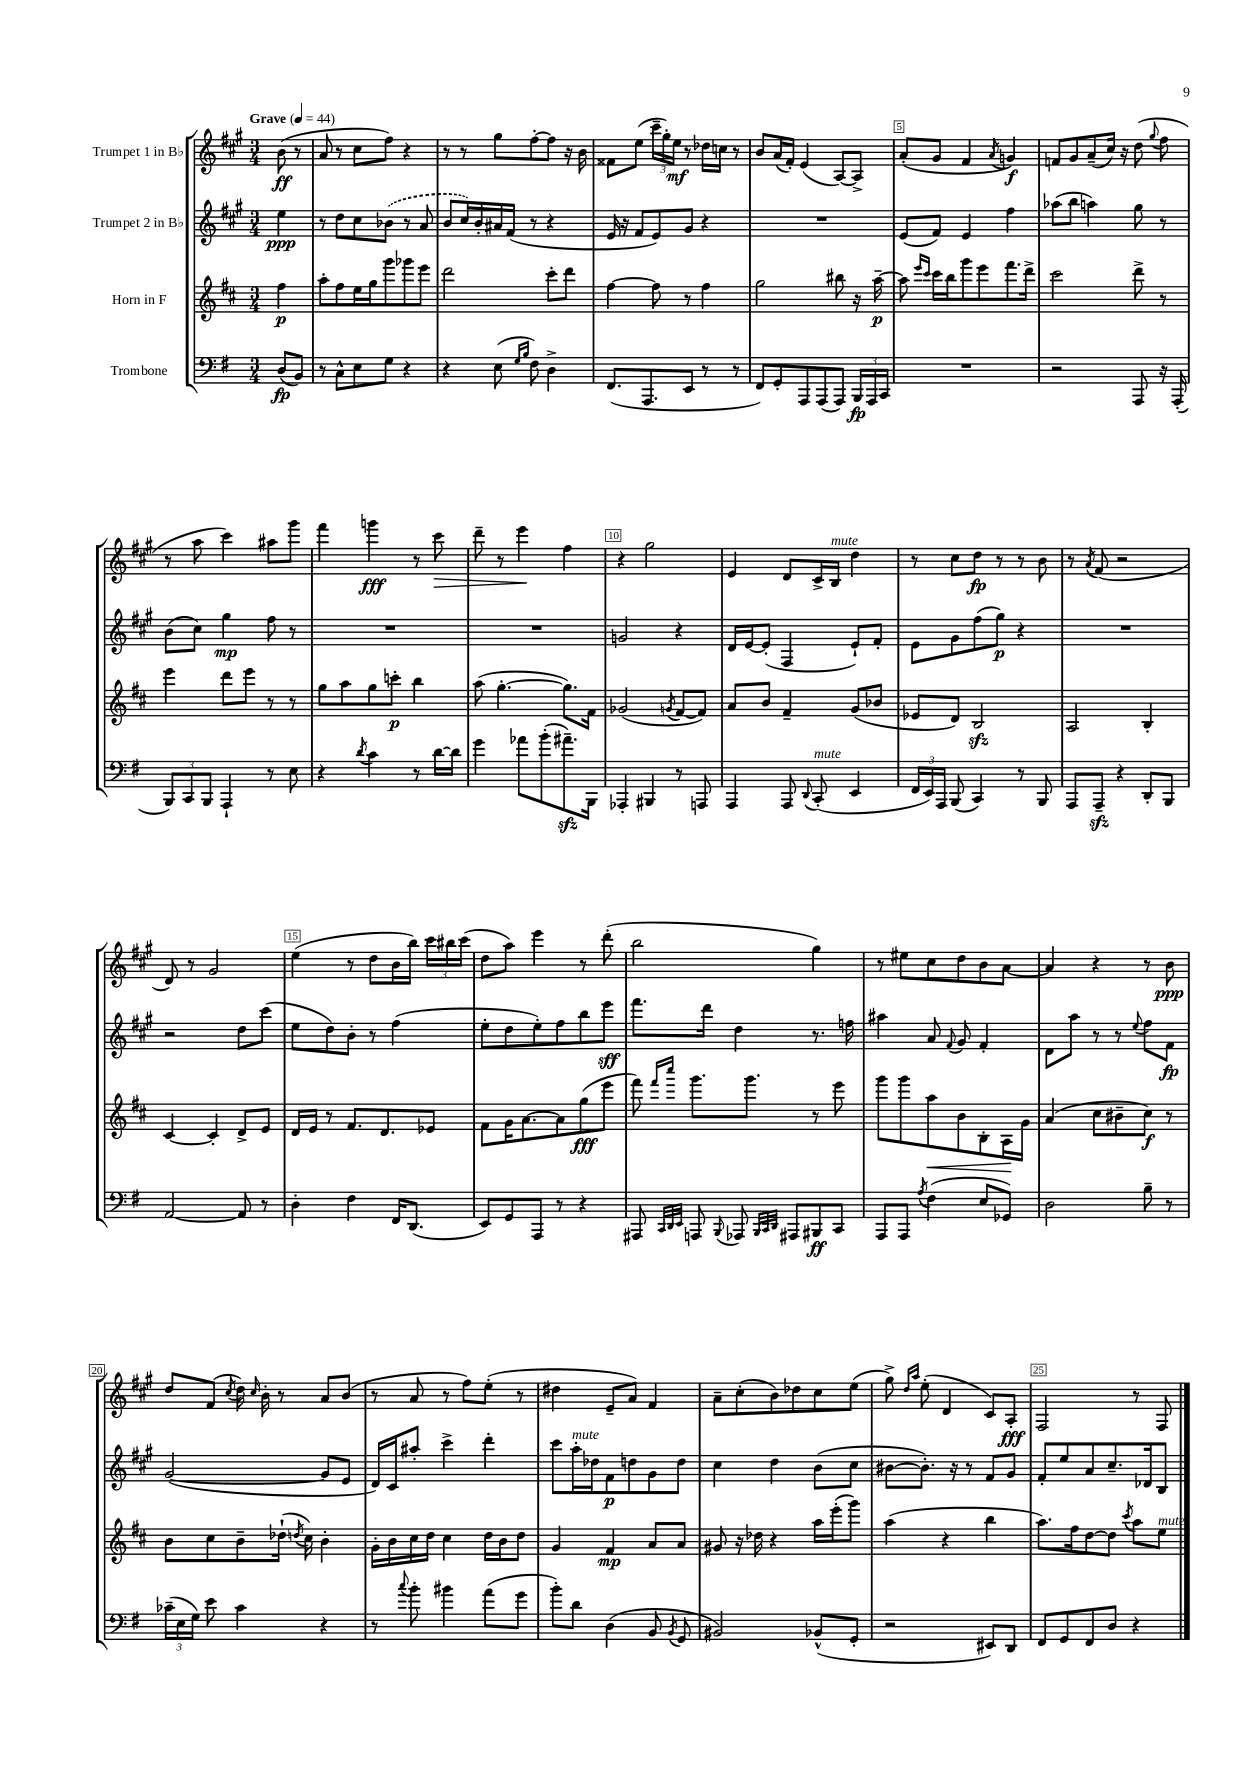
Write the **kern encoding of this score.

**kern	**dynam	**kern	**dynam	**kern	**dynam	**kern	**dynam
*part4	*part4	*part3	*part3	*part2	*part2	*part1	*part1
*staff4	*staff4	*staff3	*staff3	*staff2	*staff2	*staff1	*staff1
*I"Trombone	*	*I"Horn in F	*	*I"Trumpet 2 in B♭	*	*I"Trumpet 1 in B♭	*
*clefF4	*	*clefG2	*	*clefG2	*	*clefG2	*
*k[f#]	*	*k[f#c#]	*	*k[f#c#g#]	*	*k[f#c#g#]	*
*M3/4	*	*M3/4	*	*M3/4	*	*M3/4	*
*MM44	*	*MM44	*	*MM44	*	*MM44	*
=	=	=	=	=	=	=	=
!	!	!	!	!	!	!LO:TX:a:B:t=Grave	!
(8D/L	fp	4ff#\	p	4ee\	ppp	(8b\	ff
8BB/J)	.	.	.	.	.	8r	.
=1	=1	=1	=1	=1	=1	=1	=1
8r	.	8aa'\L	.	8r	.	8a/	.
8C^^\L	.	8ff#\	.	8dd\L	.	8r	.
8E\	.	16ee\L	.	8cc#\	.	8cc#\L	.
.	.	16gg\J	.	.	.	.	.
8G\J	.	8ggg\	.	(8b-X\J	.	8ff#\J)	.
4r	.	8ggg-X\	.	8r	.	4r	.
.	.	8eee\J	.	8a/	.	.	.
=2	=2	=2	=2	=2	=2	=2	=2
4r	.	2ddd\	.	8b/L	.	8r	.
.	.	.	.	16cc#/L)	.	8r	.
.	.	.	.	16b'/	.	.	.
(8E\	.	.	.	16a#X/	.	8gg#\L	.
.	.	.	.	(16f#/JJ	.	.	.
16qqG/LL	.	.	.	.	.	.	.
16qqB/JJ	.	.	.	.	.	.	.
8F#\)	.	.	.	8r	.	[8ff#'\	.
4D^\	.	8ccc#'\L	.	4r	.	8ff#\J]	.
.	.	8ddd\J	.	.	.	16r	.
.	.	.	.	.	.	16b\	.
=3	=3	=3	=3	=3	=3	=3	=3
(8.FF#/L	.	[4ff#\	.	16e/	.	8f##X\L	.
.	.	.	.	16r	.	.	.
.	.	.	.	8f#/L	.	(8ee\J	.
8.AAA/	.	.	.	.	.	.	.
.	.	8ff#\]	.	8e/)	.	24ccc#~\LL	.
.	.	.	.	.	.	24gg#'\)	.
.	.	.	.	.	.	24ee\JJ	mf
8EE/J	.	8r	.	8g#/J	.	8r	.
8r	.	4ff#\	.	4r	.	16dd-X\LL	.
.	.	.	.	.	.	16ccn\JJ	.
8r	.	.	.	.	.	8r	.
=4	=4	=4	=4	=4	=4	=4	=4
8FF#/L)	.	2gg\	.	2.r	.	8b/L	.
8GG'/	.	.	.	.	.	(16a/L	.
.	.	.	.	.	.	16f#'/JJ)	.
8AAA/	.	.	.	.	.	(4e/	.
(8AAA/	.	.	.	.	.	.	.
8AAA/J)	.	8bb#X\	.	.	.	[8A/L)	.
24BBB/LL	fp	16r	.	.	.	8A^/J]	.
24AAA/	.	.	.	.	.	.	.
.	.	[16aa~\	p	.	.	.	.
24CC/JJ	.	.	.	.	.	.	.
=5	=5	=5	=5	=5	=5	=5	=5
2.r	.	8aa\]	.	(8e/L	.	(8a'/L	.
.	.	16qqeee/LL	.	.	.	.	.
.	.	16qqccc#/JJ	.	.	.	.	.
.	.	16ccc#\LL	.	8f#/J)	.	8g#/J	.
.	.	16bb\J	.	.	.	.	.
.	.	8ggg\	.	4e/	.	4f#/	.
.	.	8eee\	.	.	.	.	.
.	.	.	.	.	.	8qa/	.
.	.	8.fff#\	.	4ff#\	.	4gn/)	f
.	.	16ddd^\Jk	.	.	.	.	.
=6	=6	=6	=6	=6	=6	=6	=6
2r	.	2ccc#\	.	(8aa-X\L	.	8fn/L	.
.	.	.	.	8bb\J	.	8g#/	.
.	.	.	.	4aan\)	.	(8a~/	.
.	.	.	.	.	.	16cc#/Jk)	.
.	.	.	.	.	.	16r	.
8AAA/	.	8ddd^\	.	8gg#\	.	(8dd\	.
.	.	.	.	.	.	8qqgg#/	.
16r	.	8r	.	8r	.	8ff#\	.
(16AAA'/	.	.	.	.	.	.	.
!!LO:LB:g=z
=7	=7	=7	=7	=7	=7	=7	=7
12BBB/L)	.	4eee\	.	(8b\L	.	8r	.
12CC/	.	.	.	.	.	.	.
.	.	.	.	8cc#\J)	.	8aa\	.
12BBB/J	.	.	.	.	.	.	.
4AAA`/	.	8ddd\L	.	4gg#\	mp	4ccc#\)	.
.	.	8eee\J	.	.	.	.	.
8r	.	8r	.	8ff#\	.	8aa#X\L	.
8E\	.	8r	.	8r	.	8ggg#\J	.
=8	=8	=8	=8	=8	=8	=8	=8
4r	.	8gg\L	.	2.r	.	4fff#\	.
.	.	8aa\	.	.	.	.	.
8qd/	.	.	.	.	.	.	.
4c\	.	8gg\	.	.	.	4gggn\	fff
.	.	8cccn'\J	p	.	.	.	.
8r	.	4bb\	.	.	.	8r	.
!	!	!	!	!	!	!	!LO:HP:b
[16d\LL	.	.	.	.	.	8ccc#\	>
16d\JJ]	.	.	.	.	.	.	.
=9	=9	=9	=9	=9	=9	=9	=9
4g\	.	(8aa\	.	2.r	.	8ddd~\	.
.	.	[4.gg'\	.	.	.	8r	.
8a-X\L	.	.	.	.	.	4eee\	.
(8b'\	.	.	.	.	.	.	.
8.a#Xzz~\)	.	8.gg\L])	.	.	.	4ff#\	]
16BBB\Jk	.	16f#\Jk	.	.	.	.	.
=10	=10	=10	=10	=10	=10	=10	=10
4AAA-X'/	.	(2g-X/	.	2gn/	.	4r	.
4BBB#X/	.	.	.	.	.	2gg#\	.
.	.	8qgn/	.	.	.	.	.
8r	.	[8f#/L	.	4r	.	.	.
8AAAn/	.	8f#/J])	.	.	.	.	.
=11	=11	=11	=11	=11	=11	=11	=11
4AAA/	.	8a/L	.	16d/LL	.	4e/	.
.	.	.	.	[16e/J	.	.	.
.	.	8b/J	.	(8e'/J]	.	.	.
8AAA/	.	4f#~/	.	4F#/	.	8d/L	.
8qqDD/	.	.	.	.	.	.	.
!LO:TX:a:i:t=mute	!	!	!	!	!	!	!
(8CC'/	.	.	.	.	.	16c#^/L	.
!	!	!	!	!	!	!LO:TX:a:i:t=mute	!
.	.	.	.	.	.	16B/JJ	.
4EE/	.	(8g/L	.	8e`/L)	.	4dd\	.
.	.	8b-X/J	.	8f#'/J	.	.	.
=12	=12	=12	=12	=12	=12	=12	=12
24FF#/LL	.	8e-X/L	.	8e\L	.	8r	.
24EE/)	.	.	.	.	.	.	.
24AAA/JJ	.	.	.	.	.	.	.
(8BBB/	.	8d/J)	.	8g#\	.	8cc#\L	.
4CC/)	.	2Bzz/	.	(8ff#\	.	8dd\J	fp
.	.	.	.	8gg#\J)	p	8r	.
8r	.	.	.	4r	.	8r	.
8BBB/	.	.	.	.	.	8b\	.
=13	=13	=13	=13	=13	=13	=13	=13
8AAA/L	.	2A/	.	2.r	.	8r	.
.	.	.	.	.	.	8qa/	.
8AAAzz~/J	.	.	.	.	.	(8f#/	.
4r	.	.	.	.	.	2r	.
8DD'/L	.	4B'/	.	.	.	.	.
8BBB/J	.	.	.	.	.	.	.
!!LO:LB:g=z
=14	=14	=14	=14	=14	=14	=14	=14
[2AA/	.	[4c#/	.	2r	.	8d/)	.
.	.	.	.	.	.	8r	.
.	.	4c#'/]	.	.	.	2g#/	.
8AA/]	.	8d^/L	.	8dd\L	.	.	.
8r	.	8e/J	.	(8ccc#\J	.	.	.
=15	=15	=15	=15	=15	=15	=15	=15
4D'\	.	16d/LL	.	8ee\L	.	(4ee\	.
.	.	16e/JJ	.	.	.	.	.
.	.	8r	.	8dd\)	.	.	.
4F#\	.	8.f#/L	.	8b'\J	.	8r	.
.	.	.	.	8r	.	8dd\L	.
.	.	8.d/	.	.	.	.	.
16FF#/KL	.	.	.	(4ff#\	.	16b\L	.
(8.DD/J	.	.	.	.	.	16bb\JJ)	.
.	.	8e-X/J	.	.	.	24ccc#\LL	.
.	.	.	.	.	.	24bb#X\	.
.	.	.	.	.	.	(24ccc#\JJ	.
=16	=16	=16	=16	=16	=16	=16	=16
8EE/L)	.	8f#\L	.	8ee'\L	.	8dd\L	.
8GG/	.	16g\K	.	8dd\	.	8aa\J)	.
.	.	[8.a\	.	.	.	.	.
8AAA/J	.	.	.	8ee'\)	.	4eee\	.
8r	.	8a\]	.	8ff#\	.	.	.
4r	.	(8gg\	fff	8bb\	.	8r	.
.	.	8eee\J	.	8eee\J	sff	(8ddd'\	.
=17	=17	=17	=17	=17	=17	=17	=17
8AAA#X/	.	8fff#\)	.	8.fff#\L	.	2bb\	.
32qqCC/LLL	.	.	.	.	.	.	.
32qqDD/	.	16qqfff#/LL	.	.	.	.	.
32qqEE/JJJ	.	16qqcccc#/JJ	.	.	.	.	.
8AAAn/	.	8.ggg\L	.	.	.	.	.
.	.	.	.	16ddd\Jk	.	.	.
8qqBBB/	.	.	.	.	.	.	.
8AAA-X/	.	.	.	4dd\	.	.	.
.	.	8.ggg\J	.	.	.	.	.
32qqBBB/LLL	.	.	.	.	.	.	.
32qqCC/	.	.	.	.	.	.	.
32qqDD/JJJ	.	.	.	.	.	.	.
8AAA#X/L	.	.	.	.	.	.	.
8BBB#X/	ff	8r	.	8.r	.	4gg#\)	.
8CC/J	.	8eee\	.	.	.	.	.
.	.	.	.	16ffn\	.	.	.
=18	=18	=18	=18	=18	=18	=18	=18
8AAA/L	.	8ggg\L	.	4aa#X\	.	8r	.
8AAA/J	.	8ggg\	.	.	.	8ee#X\L	.
8qA/	.	.	.	.	.	.	.
!	!	!	!LO:HP:b	!	!	!	!
(4F#\	.	8aa\	<	8a/	.	8cc#\	.
.	.	.	.	8qqf#/	.	.	.
.	.	8b\	.	8g#/	.	8dd\	.
8E/L	.	8B'\	.	4f#'/	.	8b\	.
8GG-X/J)	.	16A\L	.	.	.	[8a\J	.
.	.	16g\JJ	[	.	.	.	.
=19	=19	=19	=19	=19	=19	=19	=19
2D\	.	(4a/	.	8d\L	.	4a/]	.
.	.	.	.	8aa\J	.	.	.
.	.	8cc#\L	.	8r	.	4r	.
.	.	8b#X~\	.	8r	.	.	.
.	.	.	.	8qqee/	.	.	.
8B~\	.	8cc#\J)	f	8ff#\L	.	8r	.
8r	.	8r	.	8f#\J	fp	8b\	ppp
!!LO:LB:g=z
=20	=20	=20	=20	=20	=20	=20	=20
(24c-X~\LL	.	8b\L	.	([2g#/	.	8dd/L	.
24E\	.	.	.	.	.	.	.
24G\JJ)	.	.	.	.	.	.	.
8e\	.	8cc#\	.	.	.	(8f#/J	.
.	.	.	.	.	.	8qcc#/	.
4c-\	.	8b~\	.	.	.	16dd\)	.
.	.	.	.	.	.	16qqcc#/	.
.	.	.	.	.	.	16b'\	.
.	.	(16dd-X`\Jk	.	.	.	8r	.
.	.	8qddn/	.	.	.	.	.
.	.	16cc#\)	.	.	.	.	.
4r	.	4b'\	.	8g#/L]	.	8a/L	.
.	.	.	.	8e/J	.	(8b/J	.
=21	=21	=21	=21	=21	=21	=21	=21
8r	.	16g'\LL	.	16d/LL)	.	8r	.
.	.	16b\	.	16c#/J	.	.	.
8qqcc/	.	.	.	.	.	.	.
8b'\	.	16cc#\	.	8aa#X'/J	.	8a/	.
.	.	16dd\JJ	.	.	.	.	.
4b#X\	.	4cc#\	.	4ccc#^\	.	8r	.
.	.	.	.	.	.	8ff#\L)	.
(8a\L	.	16dd\LL	.	4ddd'\	.	(8ee'\J	.
.	.	16b\J	.	.	.	.	.
8g\J	.	8dd\J	.	.	.	8r	.
=22	=22	=22	=22	=22	=22	=22	=22
8b'\L)	.	4g/	.	8ccc#\L	.	4dd#X\	.
!	!	!	!	!LO:TX:a:i:t=mute	!	!	!
8d\J	.	.	.	16aa'\L	.	.	.
.	.	.	.	16dd-X\J	.	.	.
(4D\	.	4f#/	mp	8f#\	p	8e~/L	.
.	.	.	.	8ddn\	.	8a/J)	.
8BB/	.	8a/L	.	8g#\	.	4f#/	.
8qBB/	.	.	.	.	.	.	.
8GG/	.	8a/J	.	8dd\J	.	.	.
=23	=23	=23	=23	=23	=23	=23	=23
2BB#X/)	.	8g#X/	.	4cc#\	.	8a~\L	.
.	.	16r	.	.	.	(8cc#'\	.
.	.	16dd-X\	.	.	.	.	.
.	.	4r	.	4dd\	.	8b\)	.
.	.	.	.	.	.	8dd-X\	.
(8BB-X^^/L	.	16aa\LL	.	(8b\L	.	8cc#\	.
.	.	(16eee'\J	.	.	.	.	.
8GG'/J	.	8ggg\J)	.	8cc#\J	.	(8ee\J	.
=24	=24	=24	=24	=24	=24	=24	=24
2r	.	(4aa\	.	[8b#X\L	.	8gg#^\)	.
.	.	.	.	.	.	16qqdd/LL	.
.	.	.	.	.	.	16qqaa/JJ	.
.	.	.	.	8.b#'\J])	.	(8ee'\	.
.	.	4r	.	.	.	4d/	.
.	.	.	.	16r	.	.	.
.	.	.	.	8r	.	.	.
8EE#X/L)	.	4bb\	.	8f#/L	.	8c#/L)	.
8DD/J	.	.	.	8g#/J	.	8A'/J	fff
=25	=25	=25	=25	=25	=25	=25	=25
8FF#/L	.	8.aa\L)	.	8f#'/L	.	2F#/	.
8GG/	.	.	.	8ee/	.	.	.
.	.	16ff#\k	.	.	.	.	.
8FF#/	.	[8dd\	.	8a/	.	.	.
8D/J	.	8dd\J]	.	8.cc#~/	.	.	.
.	.	8qccc#/	.	.	.	.	.
4r	.	8aa\L	.	.	.	8r	.
.	.	.	.	16d-X/k	.	.	.
!	!	!LO:TX:a:i:t=mute	!	!	!	!	!
.	.	8ee\J	.	8B/J	.	8F#/	.
==	==	==	==	==	==	==	==
*-	*-	*-	*-	*-	*-	*-	*-
